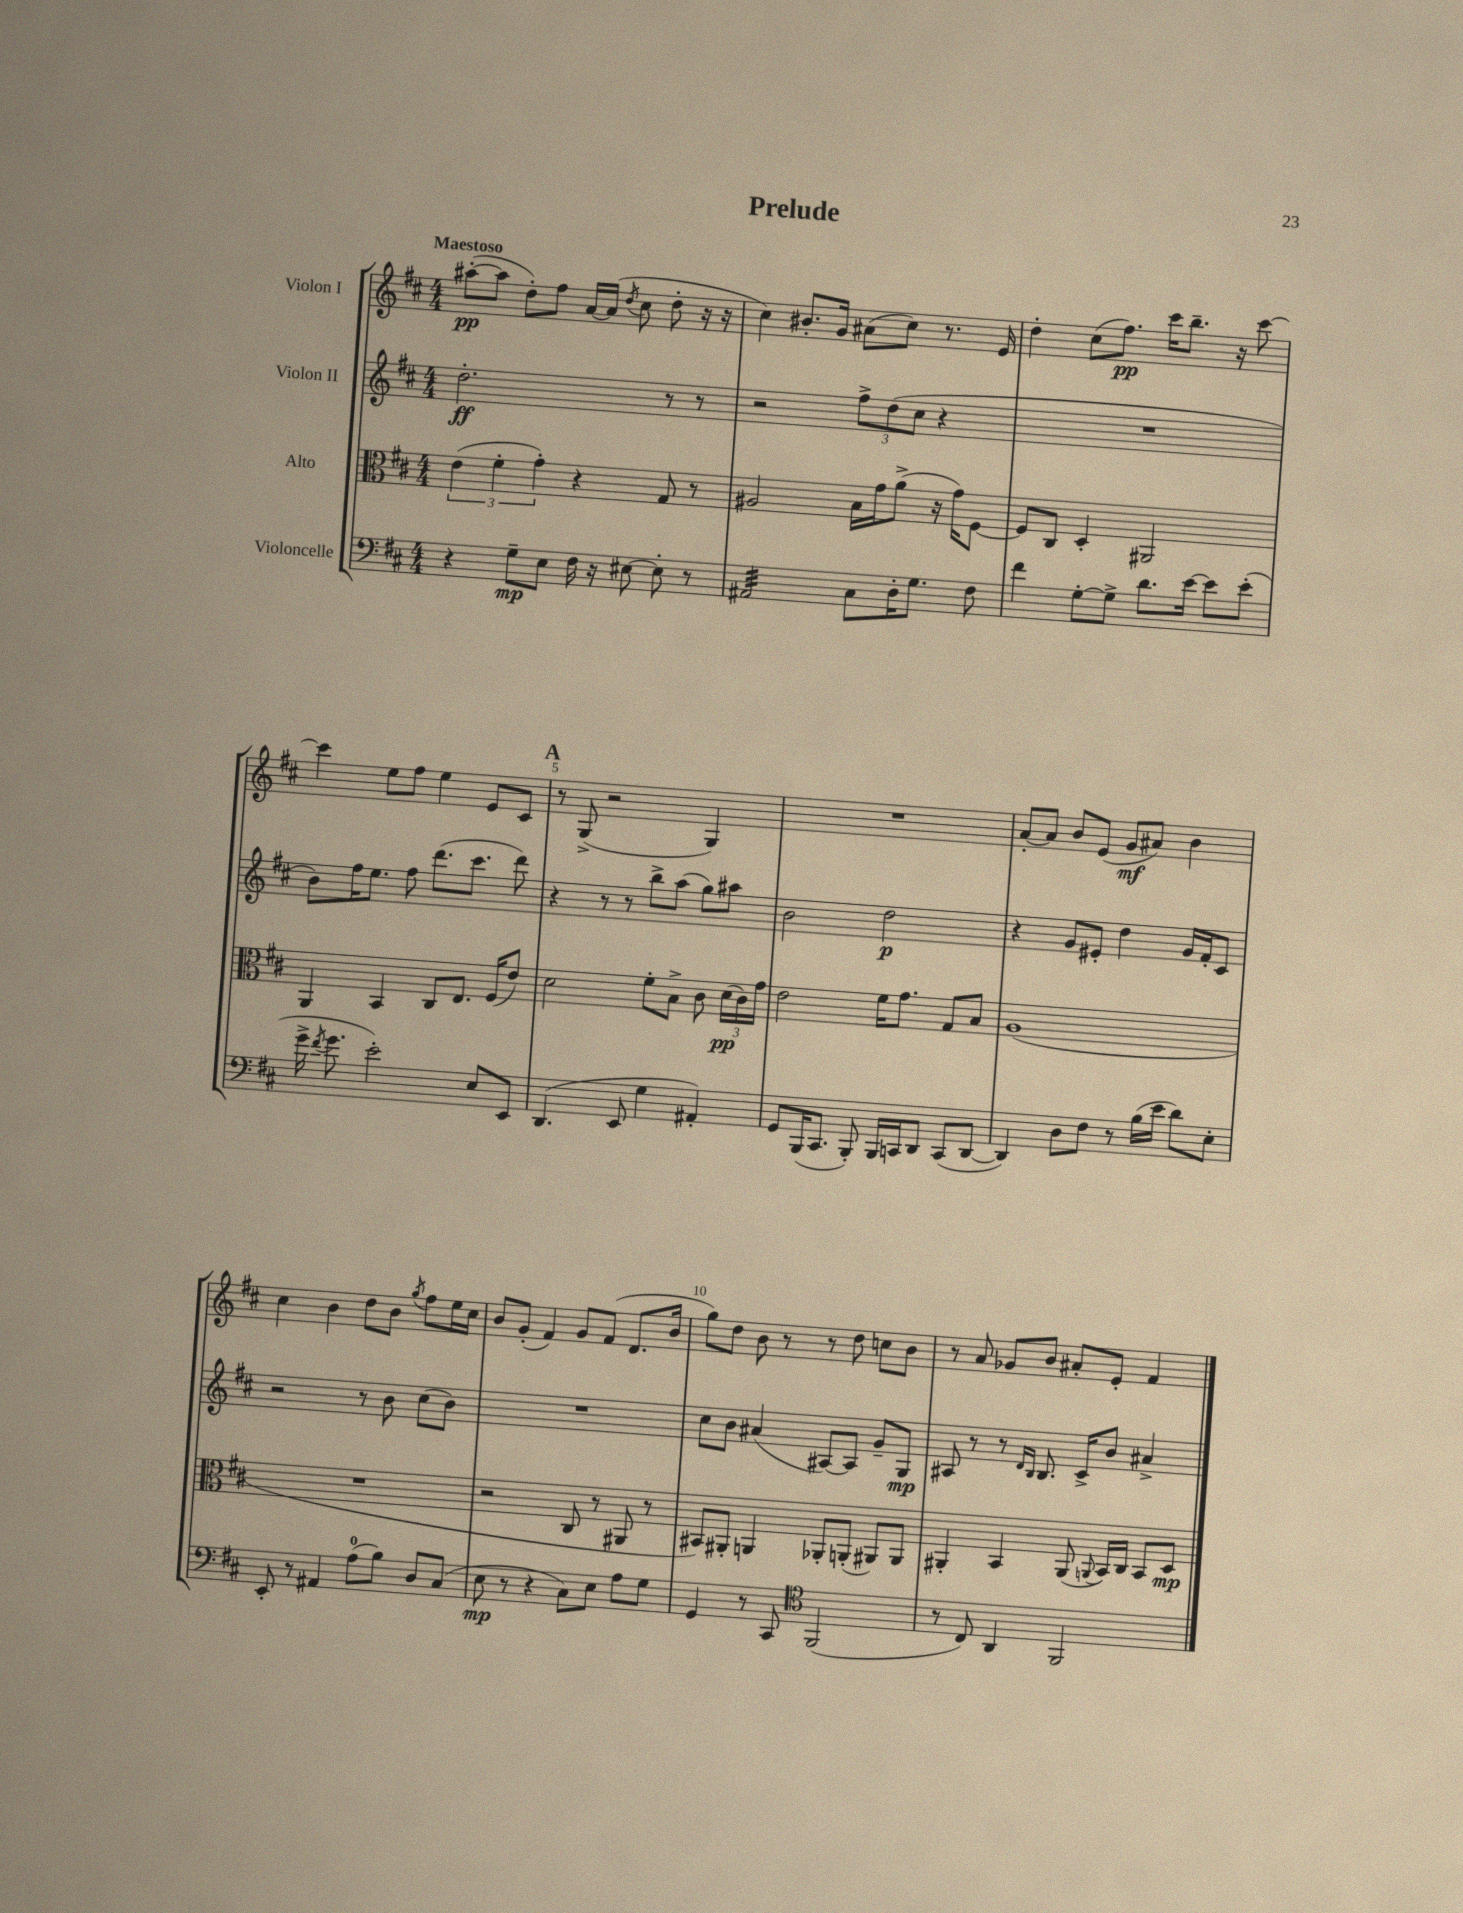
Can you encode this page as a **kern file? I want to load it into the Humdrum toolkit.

**kern	**kern	**kern	**kern
*staff4	*staff3	*staff2	*staff1
*clefF4	*clefC3	*clefG2	*clefG2
*k[f#c#]	*k[f#c#]	*k[f#c#]	*k[f#c#]
*M4/4	*M4/4	*M4/4	*M4/4
4r	(6e\	2.dd'\	([8aa#'\L
.	.	.	8aa#\]J
.	6f#'\	.	.
8G~\L	.	.	8dd'\L)
.	6g'\)	.	.
8E\J	.	.	8ff#\J
16F#\	4r	.	[16a/LL
16r	.	.	(16a/]JJ
.	.	.	8qdd/
[8E#\	.	.	8cc#\
8E#'\]	8G/	8r	8dd'\
8r	8r	8r	16r
.	.	.	16r
=	=	=	=
2AA#/	2A#/	2r	4cc#\)
.	.	.	8.b#'/L
.	.	.	16g/Jk
8C#\L	16B\LL	12ff#^\L	(8a#\L
.	16g\J	.	.
.	.	(12dd\	.
16D'\K	(8a^\J	.	8cc#\J)
.	.	12cc#\J	.
8.G\J	.	.	.
.	16r	4r	8.r
.	16g\LK)	.	.
8F#\	[8F#\J	.	.
.	.	.	16e/
=	=	=	=
4f#\	8F#/]L	1r	4dd'\
.	8C#/J	.	.
[8G'\L	4D'/	.	(8cc#\L
8G^\]J	.	.	8.ff#\J)
8.d\L	2AA#/	.	.
.	.	.	16ccc#\LK
.	.	.	8.bb~\J
[16e\Jk	.	.	.
8e\]L	.	.	.
.	.	.	16r
(8e'\J	.	.	[8ccc#\
=	=	=	=
16g^\	4AA/	8b\L)	4ccc#\]
8qf#/	.	.	.
8.g\	.	.	.
.	.	16ff#\K	.
.	.	8.ee\J	.
2e'\)	4BB/	.	8ee\L
.	.	8ff#\	8ff#\J
.	8C#/L	(8.ddd\L	4ee\
.	8.E/J	.	.
.	.	8.ccc#\J	.
8E/L	.	.	8e/L
.	(16F#/LK	.	.
8EE/J	8e/J)	8ddd\)	8c#/J
=	=	=	=
(4.DD/	2d\	4r	8r
.	.	.	(8G^/
.	.	8r	2r
8EE/	.	8r	.
4G\	8f#'\L	8bb^\L	.
.	8B^\J	(8aa\J	.
4AA#'/)	8c#\	8gg\L)	4G/)
.	(24d\LL	8aa#\J	.
.	24c#\)	.	.
.	24g\JJ	.	.
=	=	=	=
8GG/L	2e\	2b\	1r
(16BBB/K	.	.	.
8.CC#/J	.	.	.
8BBB'/)	.	.	.
16BBB/LL	16f#\LK	2dd\	.
16CC/J	8.g\J	.	.
8DD/J	.	.	.
(8CC/L	8G/L	.	.
[8DD/J	8B/J	.	.
=	=	=	=
4DD/])	(1A	4r	[8a'/L
.	.	.	8a/]J
8D\L	.	8g/L	8b/L
8F#\J	.	8e#'/J	(8e/J
8r	.	4dd\	8g/L
(16B\LL	.	.	8a#/J)
16e\JJ	.	.	.
8d\L)	.	16g/LL	4b\
.	.	16f#'/J	.
8E'\J	.	8c#/J	.
=	=	=	=
8EE'/	1r	2r	4cc#\
8r	.	.	.
4AA#/	.	.	4b\
(8A\L	.	8r	8dd\L
8B\J)	.	8b\	8b\J
.	.	.	8qgg/
8D/L	.	(8cc#\L	8ff#\L
(8C#/J	.	8b\J)	16ee\L
.	.	.	16cc#\JJ
=	=	=	=
8E\	2r	1r	8b/L
8r	.	.	(8g'/J
4r	.	.	4f#/)
8C#\L)	8C#/	.	8g/L
8E\J	8r	.	(8f#/J
8A\L	8AA#/	.	8.d/L
8G\J	8r	.	.
.	.	.	16b/Jk
=	=	=	=
4GG/	8BB#/L)	8cc#\L	8gg\L)
.	8AA#'/J	8b\J	8dd\J
8r	4AA/	(4a#/	8b\
8CC#/	.	.	8r
*clefC4	*	*	*
(2FF#/	8AA-'/L	[8A#/L)	8r
.	(8AA'/J	8A#/]J	8dd\
.	8AA#/L)	8g~/L	8cc\L
.	8AA#/J	8G/J	8b\J
=	=	=	=
8r	4AA#'/	8A#/	8r
8C#/)	.	8r	8a/
4AA/	4BB/	8r	8g-/L
.	.	16qqd/LL	.
.	.	16qqB/JJ	.
.	.	8.B/	8b/J
2FF#/	(8AA#/	.	8a#'/L
.	.	16c#^/LK	.
.	8qqAA/	.	.
.	16BB/LL)	8b/J	8e'/J
.	16C#/JJ	.	.
.	8BB/L	4a#^/	4f#/
.	8D/J	.	.
==	==	==	==
*-	*-	*-	*-
